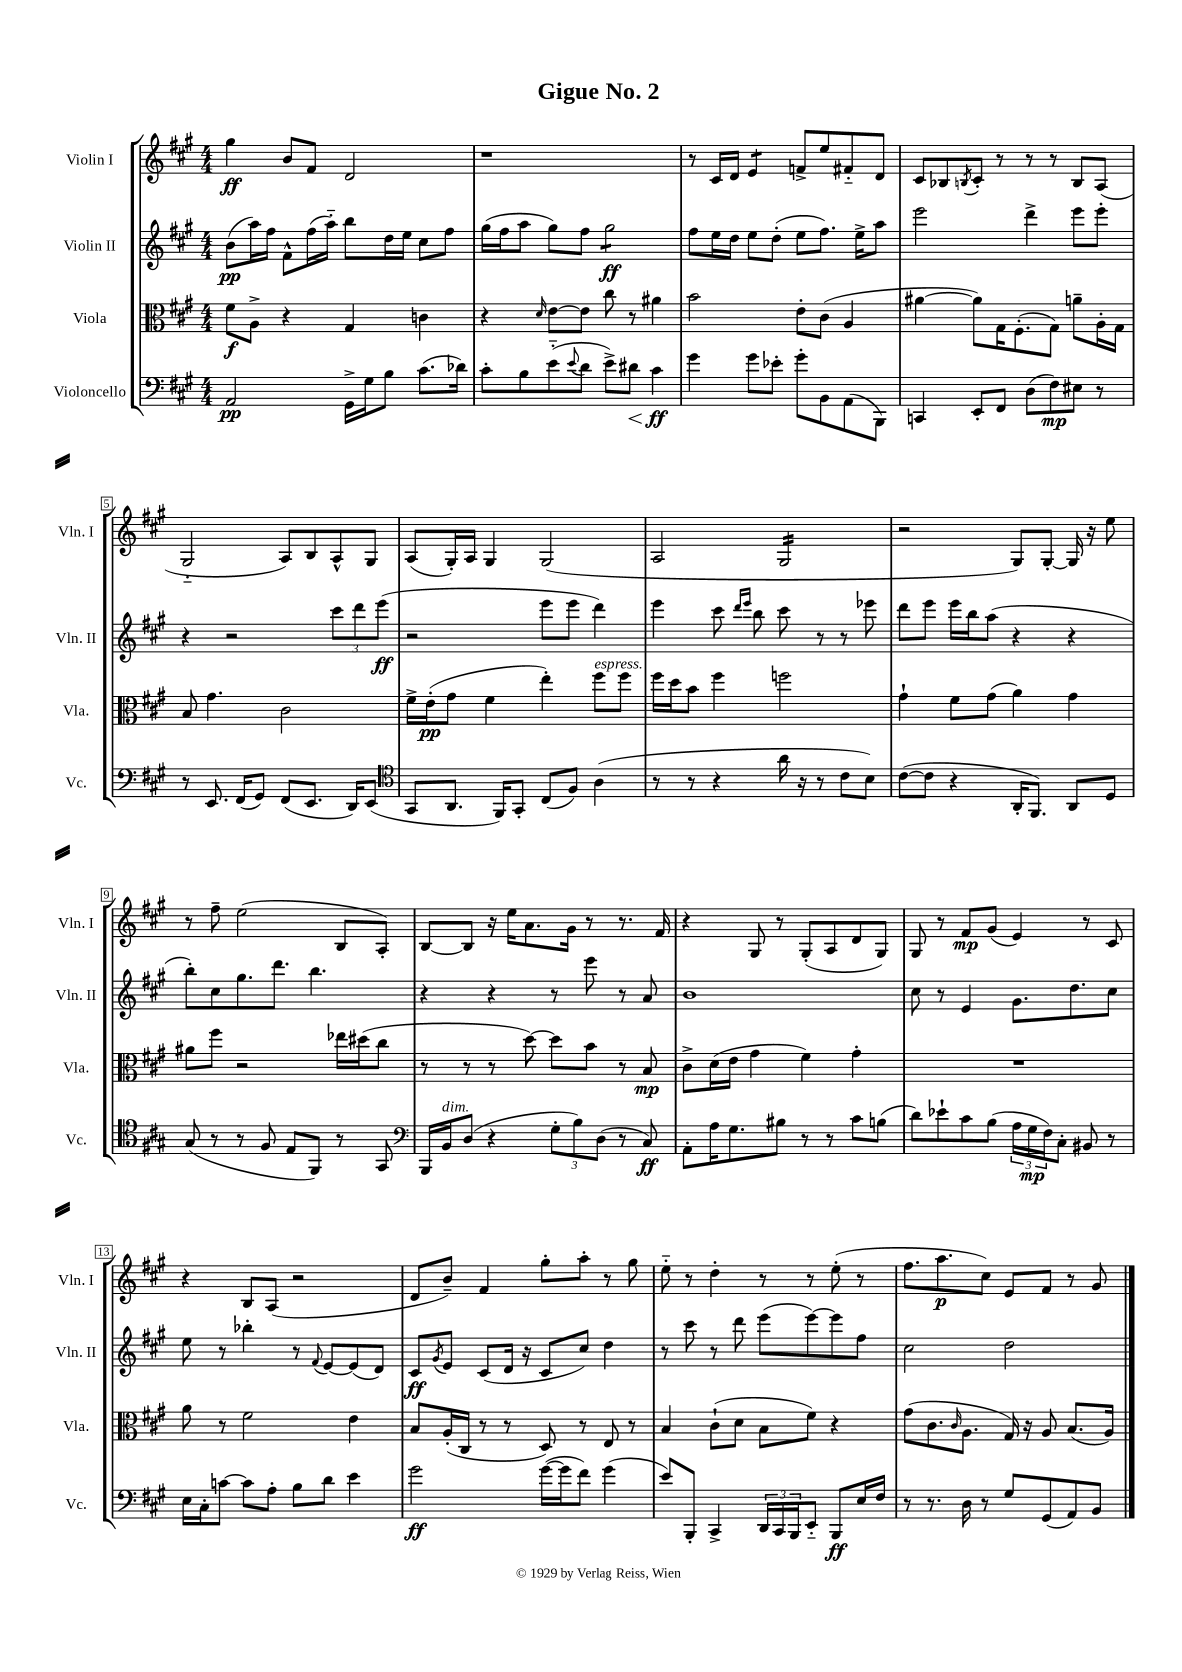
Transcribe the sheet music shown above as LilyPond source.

\header { title = "Gigue No. 2" }
<<
\new StaffGroup <<
\new Staff = "s0" \with { instrumentName = "Violin I" shortInstrumentName = "Vln. I" } {
    \clef treble \key a \major \numericTimeSignature \time 4/4
    gis''4\ff b'8 fis'8 d'2 |
    r1 |
    r8 cis'16 d'16 e'4:8 f'8-> e''8 fis'8-_ d'8 |
    cis'8 bes8 \acciaccatura { b8 } cis'8-. r8 r8 r8 b8 a8( |
    gis2-_ a8) b8 a8-^ gis8 |
    a8( gis16-.) a16 gis4 gis2( |
    a2 gis2:16 |
    r2 gis8) gis8~-. gis16 r16 e''8 |
    r8 fis''8-- e''2( b8 a8-.) |
    b8~ b8 r16 e''16 a'8. gis'16 r8 r8. fis'16 |
    r4 gis8 r8 gis8-.( a8 d'8 gis8) |
    gis8 r8 fis'8\mp gis'8( e'4) r8 cis'8 |
    r4 b8 a8( r2 |
    d'8 b'8--) fis'4 gis''8-. a''8-. r8 gis''8 |
    e''8-_ r8 d''4-. r8 r8 e''8-.( r8 |
    fis''8. a''8.\p cis''8) e'8 fis'8 r8 gis'8 \bar "|." |
}
\new Staff = "s1" \with { instrumentName = "Violin II" shortInstrumentName = "Vln. II" } {
    \clef treble \key a \major \numericTimeSignature \time 4/4
    b'8\pp( a''16) fis''16 fis'8-^ fis''16( a''16-_) b''8 d''16 e''16 cis''8 fis''8 |
    gis''16( fis''16 a''8 gis''8) fis''8 gis''2:8\ff |
    fis''8 e''16 d''16 e''8 d''8-.( e''8 fis''8.) e''16-> a''8 |
    e'''2 d'''4-> e'''8 e'''8-. |
    r4 r2 \tuplet 3/2 { cis'''8 d'''8 e'''8\ff( } |
    r2 e'''8 e'''8 d'''4) |
    e'''4 cis'''8 \grace { d'''16 e'''16 } b''8 cis'''8 r8 r8 ees'''8 |
    d'''8 e'''8 e'''16 b''16 a''8( r4 r4 |
    b''8-.) cis''8 gis''8. d'''8. b''4. |
    r4 r4 r8 e'''8 r8 a'8 |
    b'1 |
    cis''8 r8 e'4 gis'8. d''8. cis''8 |
    e''8 r8 bes''4-. r8 \appoggiatura { fis'8 } e'8~ e'8( d'8) |
    cis'8\ff \acciaccatura { gis'8 } e'8 cis'8( d'16 r16 cis'8 cis''8) d''4 |
    r8 cis'''8 r8 d'''8 e'''8( e'''8~) e'''8 fis''8 |
    cis''2 d''2 \bar "|." |
}
\new Staff = "s2" \with { instrumentName = "Viola" shortInstrumentName = "Vla." } {
    \clef alto \key a \major \numericTimeSignature \time 4/4
    fis'8\f a8-> r4 gis4 c'4 |
    r4 \grace { d'16 } e'8~ e'8 cis''8 r8 ais'4 |
    b'2 e'8-. cis'8( a4 |
    ais'4~ ais'8) gis16 fis8.-.( gis8) a'8-- a16-. gis16 |
    b8 gis'4. cis'2 |
    fis'16-> e'16-.\pp( gis'8 fis'4 e''4-.) fis''8^\markup { \italic "espress." } fis''8 |
    fis''16 d''16 b'8 fis''4 f''2 |
    gis'4-! fis'8 gis'8( a'4) gis'4 |
    ais'8 fis''8 r2 ees''16 dis''16( cis''8 |
    r8 r8 r8 d''8~) d''8 b'8 r8 b8\mp |
    cis'8-> d'16( e'16 gis'4 fis'4) gis'4-. |
    R1 |
    a'8 r8 fis'2 e'4 |
    b8 a16-.( cis16 r8 r8 d8) r8 e8 r8 |
    b4 cis'8-!( d'8 b8 fis'8) r4 |
    gis'8( cis'8. \grace { cis'16 } a8. gis16) r16 a8 b8.( a16) \bar "|." |
}
\new Staff = "s3" \with { instrumentName = "Violoncello" shortInstrumentName = "Vc." } {
    \clef bass \key a \major \numericTimeSignature \time 4/4
    a,2\pp gis,16-> gis16 b8 cis'8.( des'16) |
    cis'8-. b8 e'8-_( \appoggiatura { e'8 } d'8 e'8->) dis'8\< cis'4\ff\! |
    gis'4 gis'8 ees'8-. gis'8-. b,8 a,8( b,,8) |
    c,4 e,8-. fis,8 d8( fis8\mp) eis8 r8 |
    r8 e,8. fis,16( gis,8) fis,8( e,8. d,16) e,8( |
    \clef tenor gis,8 a,8. fis,16) gis,8-. cis8( fis8) a4( |
    r8 r8 r4 a'16 r16 r8 cis'8 b8) |
    cis'8~( cis'8 r4 a,16-. fis,8.) a,8 d8 |
    gis8( r8 r8 fis8 e8 fis,8) r8 gis,8 |
    \clef bass b,,16 b,16^\markup { \italic "dim." } d8( r4 \tuplet 3/2 { gis8-. b8) d8( } r8 cis8\ff) |
    a,8-. a16 gis8. bis8 r8 r8 cis'8 b8( |
    d'8) ees'8-! cis'8 b8( \tuplet 3/2 { a16 gis16\mp fis16) } cis8-. bis,8 r8 |
    e16 cis16-. c'8~ c'8 a8-. b8 d'8 e'4 |
    gis'2\ff gis'16~( gis'16 fis'8) gis'4( |
    e'8) b,,8-. cis,4-> \tuplet 3/2 { d,16 cis,16 b,,16 } e,8-_ b,,8\ff e16 fis16 |
    r8 r8. d16 r8 gis8 gis,8( a,8) b,8 \bar "|." |
}
>>
>>
\layout { \context { \Score \override BarNumber.stencil = #(make-stencil-boxer 0.1 0.3 ly:text-interface::print) } }
